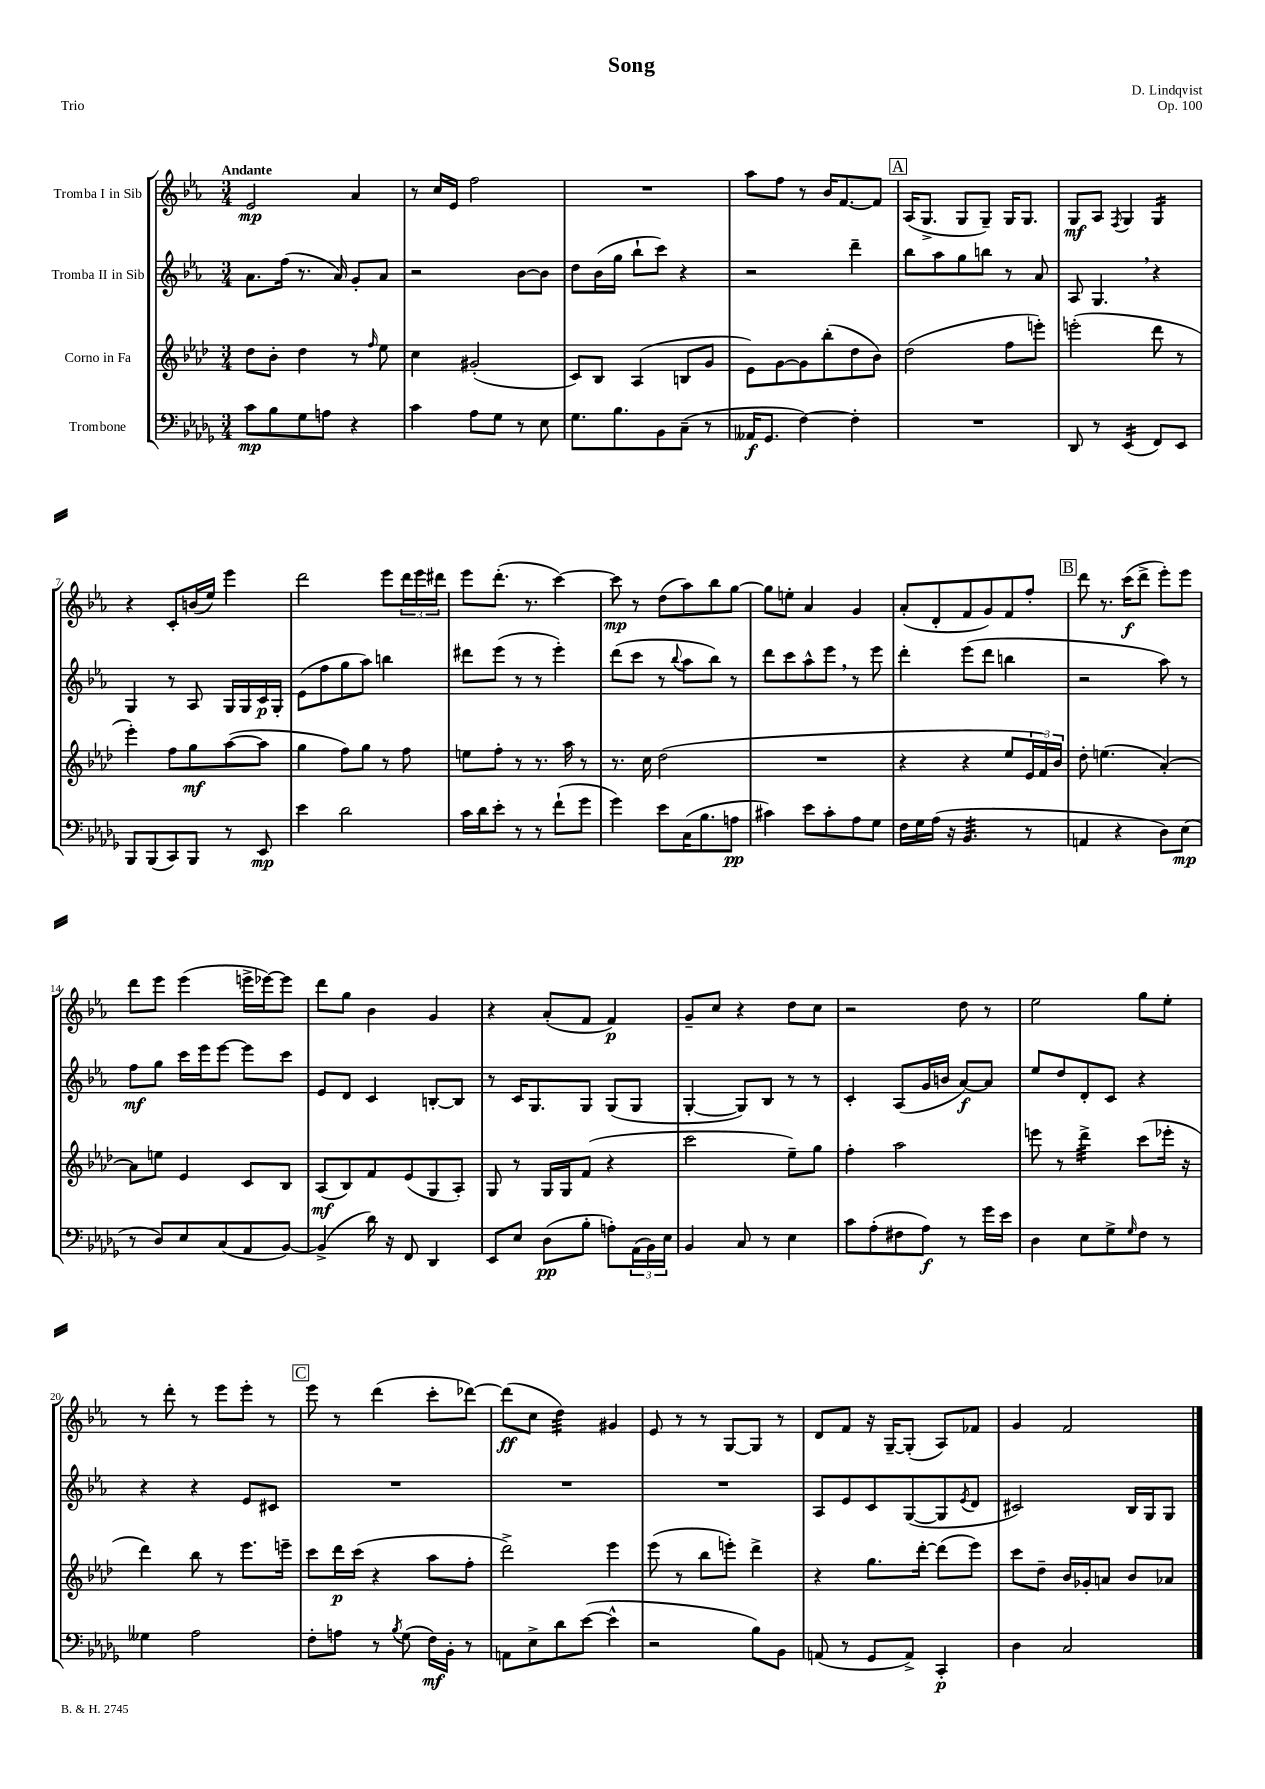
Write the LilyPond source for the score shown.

\header { title = "Song" composer = "D. Lindqvist" opus = "Op. 100" piece = "Trio" }
<<
\new StaffGroup <<
\new Staff = "s0" \with { instrumentName = "Tromba I in Sib" } {
    \clef treble \key ees \major \numericTimeSignature \time 3/4 \tempo "Andante"
    ees'2\mp aes'4 |
    r8 c''16 ees'16 f''2 |
    R2. |
    aes''8 f''8 r8 bes'16 f'8.~ f'8 |
    \mark \markup { \box "A" } aes16( g8.-> g8 g8--) g16 g8. |
    g8\mf aes8 \acciaccatura { f8 } g4 g4:16 |
    r4 c'8-. b'16( ees''16) ees'''4 |
    d'''2 ees'''8 \tuplet 3/2 { d'''16 ees'''16 dis'''16 } |
    ees'''8 d'''8.-.( r8. c'''4~) |
    c'''8\mp r8 d''8( aes''8) bes''8 g''8~ |
    g''8 e''8-. aes'4 g'4 |
    aes'8-.( d'8-. f'8 g'8) f'8 f''8-. |
    \mark \markup { \box "B" } d'''8 r8. c'''16\f( d'''8-> ees'''8-.) ees'''8 |
    d'''8 ees'''8 ees'''4( e'''16-> ees'''16~) ees'''8 |
    d'''8 g''8 bes'4 g'4 |
    r4 aes'8-.( f'8 f'4\p) |
    g'8-- c''8 r4 d''8 c''8 |
    r2 d''8 r8 |
    ees''2 g''8 ees''8-. |
    r8 d'''8-. r8 ees'''8 ees'''8-. r8 |
    \mark \markup { \box "C" } ees'''8 r8 d'''4( c'''8-. des'''8~) |
    des'''8\ff( c''8 d''4:32) gis'4 |
    ees'8 r8 r8 g8~ g8 r8 |
    d'8 f'8 r16 g16~-- g8-.( aes8) fes'8 |
    g'4 f'2 \bar "|." |
}
\new Staff = "s1" \with { instrumentName = "Tromba II in Sib" } {
    \clef treble \key ees \major \numericTimeSignature \time 3/4
    aes'8. f''16( r8. aes'16) g'8-. aes'8 |
    r2 bes'8~ bes'8 |
    d''8 bes'16( g''16 bes''8-! c'''8) r4 |
    r2 d'''4-- |
    \mark \markup { \box "A" } bes''8 aes''8 g''8 b''8 r8 aes'8 |
    aes8 g4. \breathe r4 |
    g4 r8 aes8 g16 g16 c'16\p g16-. |
    ees'8( f''8 g''8 aes''8) b''4 |
    dis'''8 ees'''8( r8 r8 ees'''4-.) |
    d'''8( c'''8 r8 \appoggiatura { bes''8 } aes''8 bes''8) r8 |
    d'''8 c'''8 aes''8-^ ees'''8 \breathe r8 ees'''8 |
    d'''4-. ees'''8( d'''8 b''4 |
    \mark \markup { \box "B" } r2 aes''8) r8 |
    f''8\mf g''8 c'''16 ees'''16 ees'''8~ ees'''8 c'''8 |
    ees'8 d'8 c'4 b8~-. b8 |
    r8 c'16 g8. g8 g8( g8 |
    g4~-. g8) bes8 r8 r8 |
    c'4-. aes8( g'16 b'16 aes'8~\f) aes'8 |
    ees''8 d''8 d'8-. c'8 r4 |
    r4 r4 ees'8 cis'8 |
    \mark \markup { \box "C" } R2. |
    R2. |
    R2. |
    aes8 ees'8 c'8 g8~( g8 \acciaccatura { ees'8 } d'8 |
    cis'2) bes16 g16 g8 \bar "|." |
}
\new Staff = "s2" \with { instrumentName = "Corno in Fa" } {
    \clef treble \key aes \major \numericTimeSignature \time 3/4
    des''8 bes'8-. des''4 r8 \grace { f''16 } ees''8 |
    c''4 gis'2-.( |
    c'8) bes8 aes4( b8 g'8 |
    ees'8) g'8~ g'8 bes''8-.( des''8 bes'8) |
    \mark \markup { \box "A" } des''2( f''8 e'''8-.) |
    e'''2-.( des'''8 r8 |
    ees'''4-.) f''8 g''8\mf aes''8~( aes''8 |
    g''4 f''8) g''8 r8 f''8 |
    e''8 f''8-. r8 r8. aes''16 r8 |
    r8. c''16 des''2( |
    R2. |
    r4 r4 ees''8 \tuplet 3/2 { ees'16 f'16) bes'16 } |
    \mark \markup { \box "B" } des''8-. e''4.( aes'4~-.) |
    aes'8 e''8 ees'4 c'8 bes8 |
    aes8\mf( bes8) f'8 ees'8( g8 aes8-.) |
    g8 r8 g16 g16 f'8( r4 |
    c'''2 ees''8--) g''8 |
    f''4-. aes''2 |
    e'''8 r8 des'''4:32-> c'''8( ees'''16-. r16 |
    des'''4) bes''8 r8 ees'''8. e'''16-- |
    \mark \markup { \box "C" } c'''8 des'''16\p c'''16( r4 aes''8 f''8-. |
    des'''2->) ees'''4 |
    ees'''8( r8 bes''8 e'''8-.) des'''4-> |
    r4 g''8. des'''16~-. des'''8( ees'''8) |
    c'''8 des''8-- bes'16 ges'16-. a'8 bes'8 aes'8 \bar "|." |
}
\new Staff = "s3" \with { instrumentName = "Trombone" } {
    \clef bass \key des \major \numericTimeSignature \time 3/4
    c'8\mp bes8 ges8 a8 r4 |
    c'4 aes8 ges8 r8 ees8 |
    ges8. bes8. bes,8 c8--( r8 |
    aeses,16\f ges,8. f4~) f4-. |
    \mark \markup { \box "A" } R2. |
    des,8 r8 ees,4:16( f,8) ees,8 |
    bes,,8 bes,,8( c,8) bes,,8 r8 ees,8\mp |
    ees'4 des'2 |
    c'16 des'16 ees'8-. r8 r8 f'8-!( ges'8 |
    ges'4) ees'8 c16( bes8. a8\pp |
    cis'4) ees'8 cis'8-. aes8 ges8 |
    f16 ges16 aes16( r16 bes,4.:32 r8 |
    \mark \markup { \box "B" } a,4 r4 des8) ees8\mp( |
    r8 des8) ees8 c8( aes,8 bes,8~) |
    bes,4->( des'16) r16 f,8 des,4 |
    ees,8 ees8 des8\pp( bes8-. a8-.) \tuplet 3/2 { aes,16( bes,16) ees16 } |
    bes,4 c8 r8 ees4 |
    c'8 aes8-.( fis8 aes8\f) r8 ges'16 ees'16 |
    des4 ees8 ges8-> \grace { ges16 } f8 r8 |
    geses4 aes2 |
    \mark \markup { \box "C" } f8-. a8 r8 \acciaccatura { bes8 } ges8( f16\mf) bes,16-. r8 |
    a,8 ees8-> des'8 ees'8~( ees'4-^ |
    r2 bes8) bes,8 |
    a,8( r8 ges,8 a,8->) c,4-.\p |
    des4 c2 \bar "|." |
}
>>
>>
